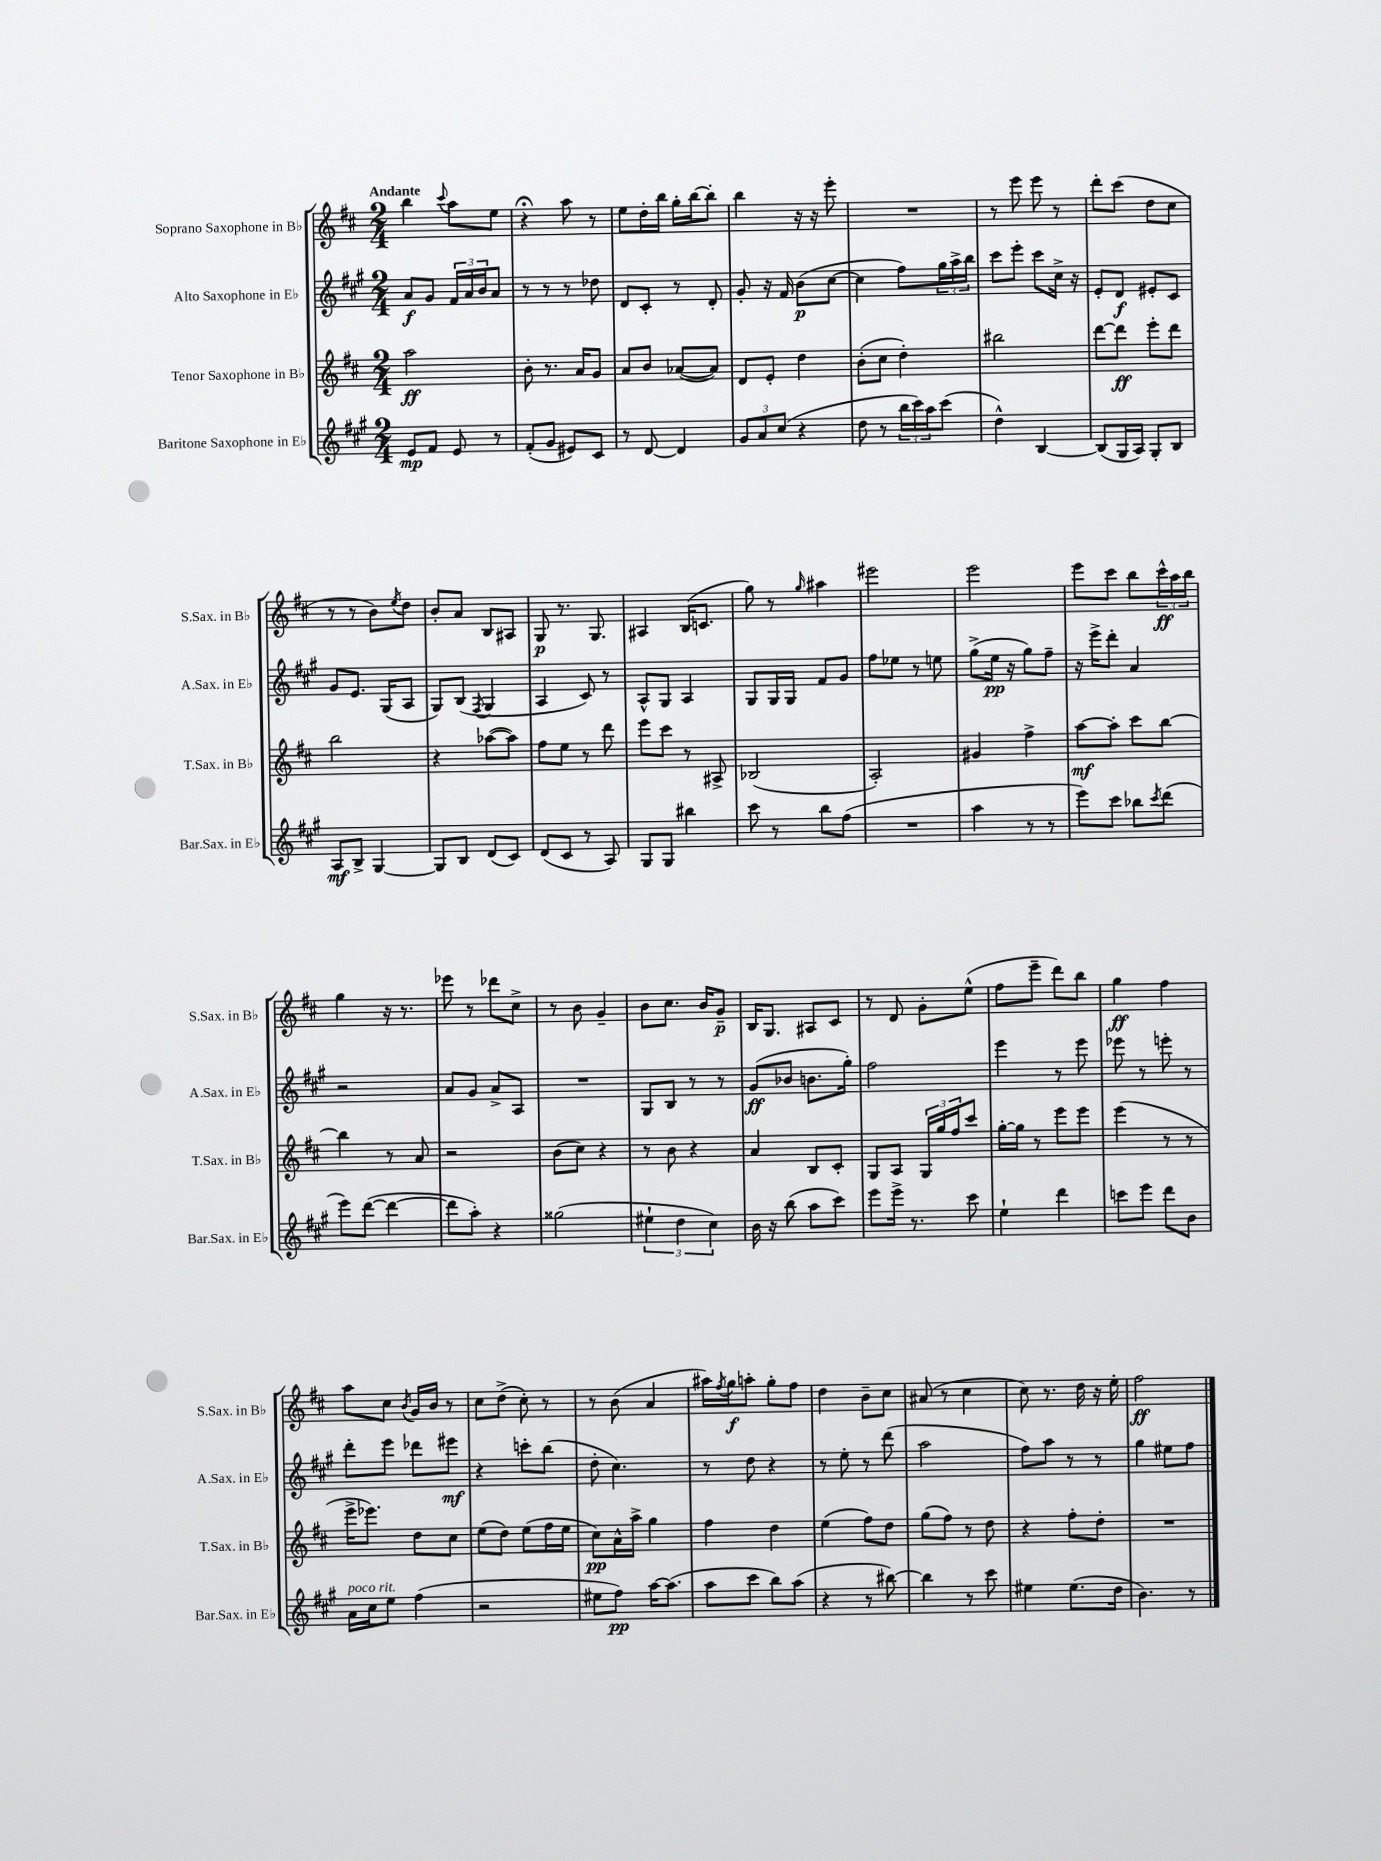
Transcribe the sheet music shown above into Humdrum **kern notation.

**kern	**dynam	**kern	**dynam	**kern	**dynam	**kern	**dynam
*part4	*part4	*part3	*part3	*part2	*part2	*part1	*part1
*staff4	*staff4	*staff3	*staff3	*staff2	*staff2	*staff1	*staff1
*I"Baritone Saxophone in E♭	*	*I"Tenor Saxophone in B♭	*	*I"Alto Saxophone in E♭	*	*I"Soprano Saxophone in B♭	*
*I'Bar.Sax. in E♭	*	*I'T.Sax. in B♭	*	*I'A.Sax. in E♭	*	*I'S.Sax. in B♭	*
*clefG2	*	*clefG2	*	*clefG2	*	*clefG2	*
*k[f#c#g#]	*	*k[f#c#]	*	*k[f#c#g#]	*	*k[f#c#]	*
*M2/4	*	*M2/4	*	*M2/4	*	*M2/4	*
=1	=1	=1	=1	=1	=1	=1	=1
!	!	!	!	!	!	!LO:TX:a:B:t=Andante	!
8e/L	mp	2aa\	ff	8a/L	f	4bb\	.
8f#/J	.	.	.	8g#/J	.	.	.
.	.	.	.	.	.	8qqccc#/	.
8e/	.	.	.	24f#/LL	.	8aa\L	.
.	.	.	.	24a/	.	.	.
.	.	.	.	24b/J	.	.	.
8r	.	.	.	8a/J	.	8ee\J	.
=2	=2	=2	=2	=2	=2	=2	=2
(8f#'/L	.	8b'\	.	8r	.	4r;<	.
8g#/J	.	8.r	.	8r	.	.	.
8e#X/L)	.	.	.	8r	.	8aa\	.
.	.	16a/KL	.	.	.	.	.
8c#/J	.	8g/J	.	8dd-X\	.	8r	.
=3	=3	=3	=3	=3	=3	=3	=3
8r	.	8a/L	.	8d/L	.	8ee\L	.
[8d/	.	8b/J	.	8c#'/J	.	16dd'\L	.
.	.	.	.	.	.	16bb\JJ	.
4d/]	.	([8a-X/L	.	8r	.	16gg'\LL	.
.	.	.	.	.	.	[16bb\J	.
.	.	8a-/J])	.	8d'/	.	8bb'\J]	.
=4	=4	=4	=4	=4	=4	=4	=4
12g#/L	.	8d/L	.	8g#'/	.	4bb\	.
12a/	.	.	.	.	.	.	.
.	.	8e'/J	.	16r	.	.	.
(12cc#/J	.	.	.	.	.	.	.
.	.	.	.	16f#/	.	.	.
4r	.	4dd\	.	(8b\L	p	16r	.
.	.	.	.	.	.	16r	.
.	.	.	.	[8cc#\J	.	8eee'\	.
=5	=5	=5	=5	=5	=5	=5	=5
8dd\	.	(8b'\L	.	4cc#\]	.	2r	.
8r	.	8cc#\J	.	.	.	.	.
24bb\LL	.	4dd'\)	.	8ff#\L)	.	.	.
24ccc#\)	.	.	.	.	.	.	.
24aa\J	.	.	.	.	.	.	.
(8ccc#\J	.	.	.	24gg#\L	.	.	.
.	.	.	.	24aa^\	.	.	.
.	.	.	.	24bb\JJ	.	.	.
=6	=6	=6	=6	=6	=6	=6	=6
4dd^^\)	.	2bb#X\	.	8ccc#\L	.	8r	.
.	.	.	.	8eee'\J	.	8eee\	.
[4B/	.	.	.	8ccc#\L	.	8eee\	.
.	.	.	.	16cc#^\Jk	.	8r	.
.	.	.	.	16r	.	.	.
=7	=7	=7	=7	=7	=7	=7	=7
(8B/L]	.	[8ddd\L	.	8e'/L	.	8ddd'\L	.
16G#/L	.	8ddd\J]	ff	8d/J	f	(8ccc#\J	.
16A/JJ)	.	.	.	.	.	.	.
8G#'/L	.	8eee'\L	.	8e#X'/L	.	8dd\L	.
8B/J	.	8ddd\J	.	8c#/J	.	8cc#\J	.
!!LO:LB:g=z
=8	=8	=8	=8	=8	=8	=8	=8
8A/L	mf	2bb\	.	8g#/L	.	8r	.
8B^/J	.	.	.	8.e/J	.	8r	.
[4G#/	.	.	.	.	.	8b\L)	.
.	.	.	.	(16G#/KL	.	.	.
.	.	.	.	.	.	8qee/	.
.	.	.	.	8A/J	.	8dd\J	.
=9	=9	=9	=9	=9	=9	=9	=9
8G#/L]	.	4r	.	8G#/L)	.	8b'/L	.
8B/J	.	.	.	(8B/J	.	8a/J	.
.	.	.	.	8qF#/	.	.	.
(8d/L	.	([8aa-X\L	.	4G#/	.	8B/L	.
8c#/J)	.	8aa-\J])	.	.	.	8A#X/J	.
=10	=10	=10	=10	=10	=10	=10	=10
(8d/L	.	8ff#\L	.	4A/	.	8G/	p
8c#/J	.	8ee\J	.	.	.	8.r	.
8r	.	8r	.	8c#/)	.	.	.
.	.	.	.	.	.	8.G/	.
8A/)	.	8ddd\	.	8r	.	.	.
=11	=11	=11	=11	=11	=11	=11	=11
8G#/L	.	8eee\L	.	8A^^/L	.	4A#X/	.
8G#/J	.	8ccc#\J	.	8G#/J	.	.	.
4bb#X\	.	8r	.	4A/	.	(16B/KL	.
.	.	.	.	.	.	8.cn/J	.
.	.	8A#X^/	.	.	.	.	.
=12	=12	=12	=12	=12	=12	=12	=12
8ccc#\	.	(2B-X/	.	8G#/L	.	8gg\)	.
8r	.	.	.	16G#/L	.	8r	.
.	.	.	.	16G#/JJ	.	.	.
.	.	.	.	.	.	16qqgg/	.
8bb\L	.	.	.	8f#/L	.	4aa#X\	.
(8ff#\J	.	.	.	8g#/J	.	.	.
=13	=13	=13	=13	=13	=13	=13	=13
2r	.	2A'/)	.	8ff#\L	.	2eee#X\	.
.	.	.	.	8ee-X\J	.	.	.
.	.	.	.	8r	.	.	.
.	.	.	.	8een\	.	.	.
=14	=14	=14	=14	=14	=14	=14	=14
4aa\	.	4g#X/	.	(8gg#^\L	.	2eee\	.
.	.	.	.	16ee\Jk	pp	.	.
.	.	.	.	16r	.	.	.
8r	.	4ff#^\	.	8gg#\L)	.	.	.
8r	.	.	.	8ff#~\J	.	.	.
=15	=15	=15	=15	=15	=15	=15	=15
8eee\L)	.	[8aa\L	mf	16r	.	8eee\L	.
.	.	.	.	16eee^\KL	.	.	.
8ccc#\J	.	8aa'\J]	.	8ddd'\J	.	8ccc#\J	.
8bb-X\L	.	8ccc#\L	.	4a/	.	8bb\L	.
8qccc#/	.	.	.	.	.	.	.
(8ddd\J	.	[8bb\J	.	.	.	24ccc#^^\L	ff
.	.	.	.	.	.	24aa\	.
.	.	.	.	.	.	24bb\JJ	.
!!LO:LB:g=z
=16	=16	=16	=16	=16	=16	=16	=16
8eee\L)	.	4bb\]	.	2r	.	4gg\	.
([8ddd\J	.	.	.	.	.	.	.
4ddd\_	.	8r	.	.	.	16r	.
.	.	.	.	.	.	8.r	.
.	.	8a/	.	.	.	.	.
=17	=17	=17	=17	=17	=17	=17	=17
8ddd\L]	.	2r	.	8a/L	.	8eee-X\	.
8aa'\J)	.	.	.	8g#/J	.	8r	.
4r	.	.	.	8a^/L	.	8ddd-X\L	.
.	.	.	.	8A/J	.	8cc#^\J	.
=18	=18	=18	=18	=18	=18	=18	=18
(2gg##X\	.	(8b\L	.	2r	.	8r	.
.	.	8cc#\J)	.	.	.	8b\	.
.	.	4r	.	.	.	4g~/	.
=19	=19	=19	=19	=19	=19	=19	=19
6ee#X`\	.	8r	.	8G#/L	.	8b\L	.
.	.	8b\	.	8B/J	.	8.cc#\J	.
6dd\	.	.	.	.	.	.	.
.	.	4r	.	8r	.	.	.
.	.	.	.	.	.	16b/KL	.
6cc#\)	.	.	.	.	.	.	.
.	.	.	.	8r	.	8g~/J	p
=20	=20	=20	=20	=20	=20	=20	=20
16b\	.	4a/	.	(8g#/L	ff	16B/KL	.
16r	.	.	.	.	.	8.G/J	.
(8bb\	.	.	.	8b-X/J	.	.	.
8aa\L	.	8B/L	.	8.bn\L	.	8A#X/L	.
8ccc#\J)	.	8c#'/J	.	.	.	8c#/J	.
.	.	.	.	16gg#'\Jk)	.	.	.
=21	=21	=21	=21	=21	=21	=21	=21
8eee\L	.	8G/L	.	2ff#\	.	8r	.
16eee^\Jk	.	8A/J	.	.	.	8d/	.
8.r	.	.	.	.	.	.	.
.	.	24G/LL	.	.	.	8g'\L	.
.	.	24gg/	.	.	.	.	.
.	.	24ff#/J	.	.	.	.	.
8ccc#\	.	8ccc#/J	.	.	.	(8ee^^\J	.
=22	=22	=22	=22	=22	=22	=22	=22
4ee`\	.	[16gg'\LL	.	4eee\	.	8ff#\L	.
.	.	16gg\JJ]	.	.	.	.	.
.	.	8r	.	.	.	8eee~\J	.
4ddd\	.	8eee\L	.	8r	.	8ddd\L)	.
.	.	8eee\J	.	8eee\	.	8bb\J	.
=23	=23	=23	=23	=23	=23	=23	=23
8cccn\L	.	(4eee\	.	8eee-X\	.	4gg\	ff
8eee\J	.	.	.	8r	.	.	.
8ddd\L	.	8r	.	8eeen'\	.	4ff#\	.
8b\J	.	8r	.	8r	.	.	.
!!LO:LB:g=z
=24	=24	=24	=24	=24	=24	=24	=24
!LO:TX:a:i:t=poco rit.	!	!	!	!	!	!	!
16a\LL	.	16eee^\KL	.	8ddd'\L	.	8aa\L	.
16cc#\J	.	8.eee-X\J)	.	.	.	.	.
8ee\J	.	.	.	8eee\J	.	8cc#\J	.
.	.	.	.	.	.	8qb/	.
(4ff#\	.	8dd\L	.	8ddd-X\L	.	16g/LL	.
.	.	.	.	.	.	16b/JJ	.
.	.	8cc#\J	.	8eee#X\J	mf	8r	.
=25	=25	=25	=25	=25	=25	=25	=25
2r	.	(8ee\L	.	4r	.	8cc#\L	.
.	.	8dd\J)	.	.	.	(8dd^\J	.
.	.	(8ee\L	.	8cccn'\L	.	8cc#'\)	.
.	.	16ff#\L	.	(8bb\J	.	8r	.
.	.	16ee\JJ	.	.	.	.	.
=26	=26	=26	=26	=26	=26	=26	=26
8ee#X\L	.	8cc#\L)	pp	8dd'\	.	8r	.
8ff#\J)	pp	16a^^\L	.	4.cc#\)	.	(8b\	.
.	.	16aa^\JJ	.	.	.	.	.
[16aa\KL	.	4gg\	.	.	.	4a/	.
(8.aa\J]	.	.	.	.	.	.	.
=27	=27	=27	=27	=27	=27	=27	=27
8aa\L	.	4ff#\	.	8r	.	16aa#X\LL)	.
.	.	.	.	.	.	8qff#/	.
.	.	.	.	.	.	16gg\J	f
8ccc#\J	.	.	.	8dd\	.	8aan'\J	.
8bb\L)	.	4dd\	.	4r	.	8gg'\L	.
(8aa\J	.	.	.	.	.	8ff#\J	.
=28	=28	=28	=28	=28	=28	=28	=28
4r	.	(4ee\	.	8r	.	4dd\	.
.	.	.	.	8ee'\	.	.	.
8r	.	8ff#\L)	.	8r	.	8b~\L	.
[8bb#X\)	.	8dd\J	.	(8ddd\	.	8cc#\J	.
=29	=29	=29	=29	=29	=29	=29	=29
4bb#\]	.	(8gg\L	.	2aa\	.	(8a#X/	.
.	.	8ff#\J)	.	.	.	8r	.
8r	.	8r	.	.	.	4cc#\	.
8ccc#\	.	8dd\	.	.	.	.	.
=30	=30	=30	=30	=30	=30	=30	=30
4ee#X\	.	4r	.	8ff#\L)	.	8cc#\)	.
.	.	.	.	8aa\J	.	8.r	.
(8.ee#\L	.	8ff#'\L	.	8r	.	.	.
.	.	.	.	.	.	16dd\	.
.	.	8dd'\J	.	8r	.	16r	.
16dd\Jk	.	.	.	.	.	16ee'\	.
=31	=31	=31	=31	=31	=31	=31	=31
4.b\)	.	2r	.	4gg#\	.	2ff#\	ff
.	.	.	.	8ee#X\L	.	.	.
8r	.	.	.	8ff#\J	.	.	.
==	==	==	==	==	==	==	==
*-	*-	*-	*-	*-	*-	*-	*-
